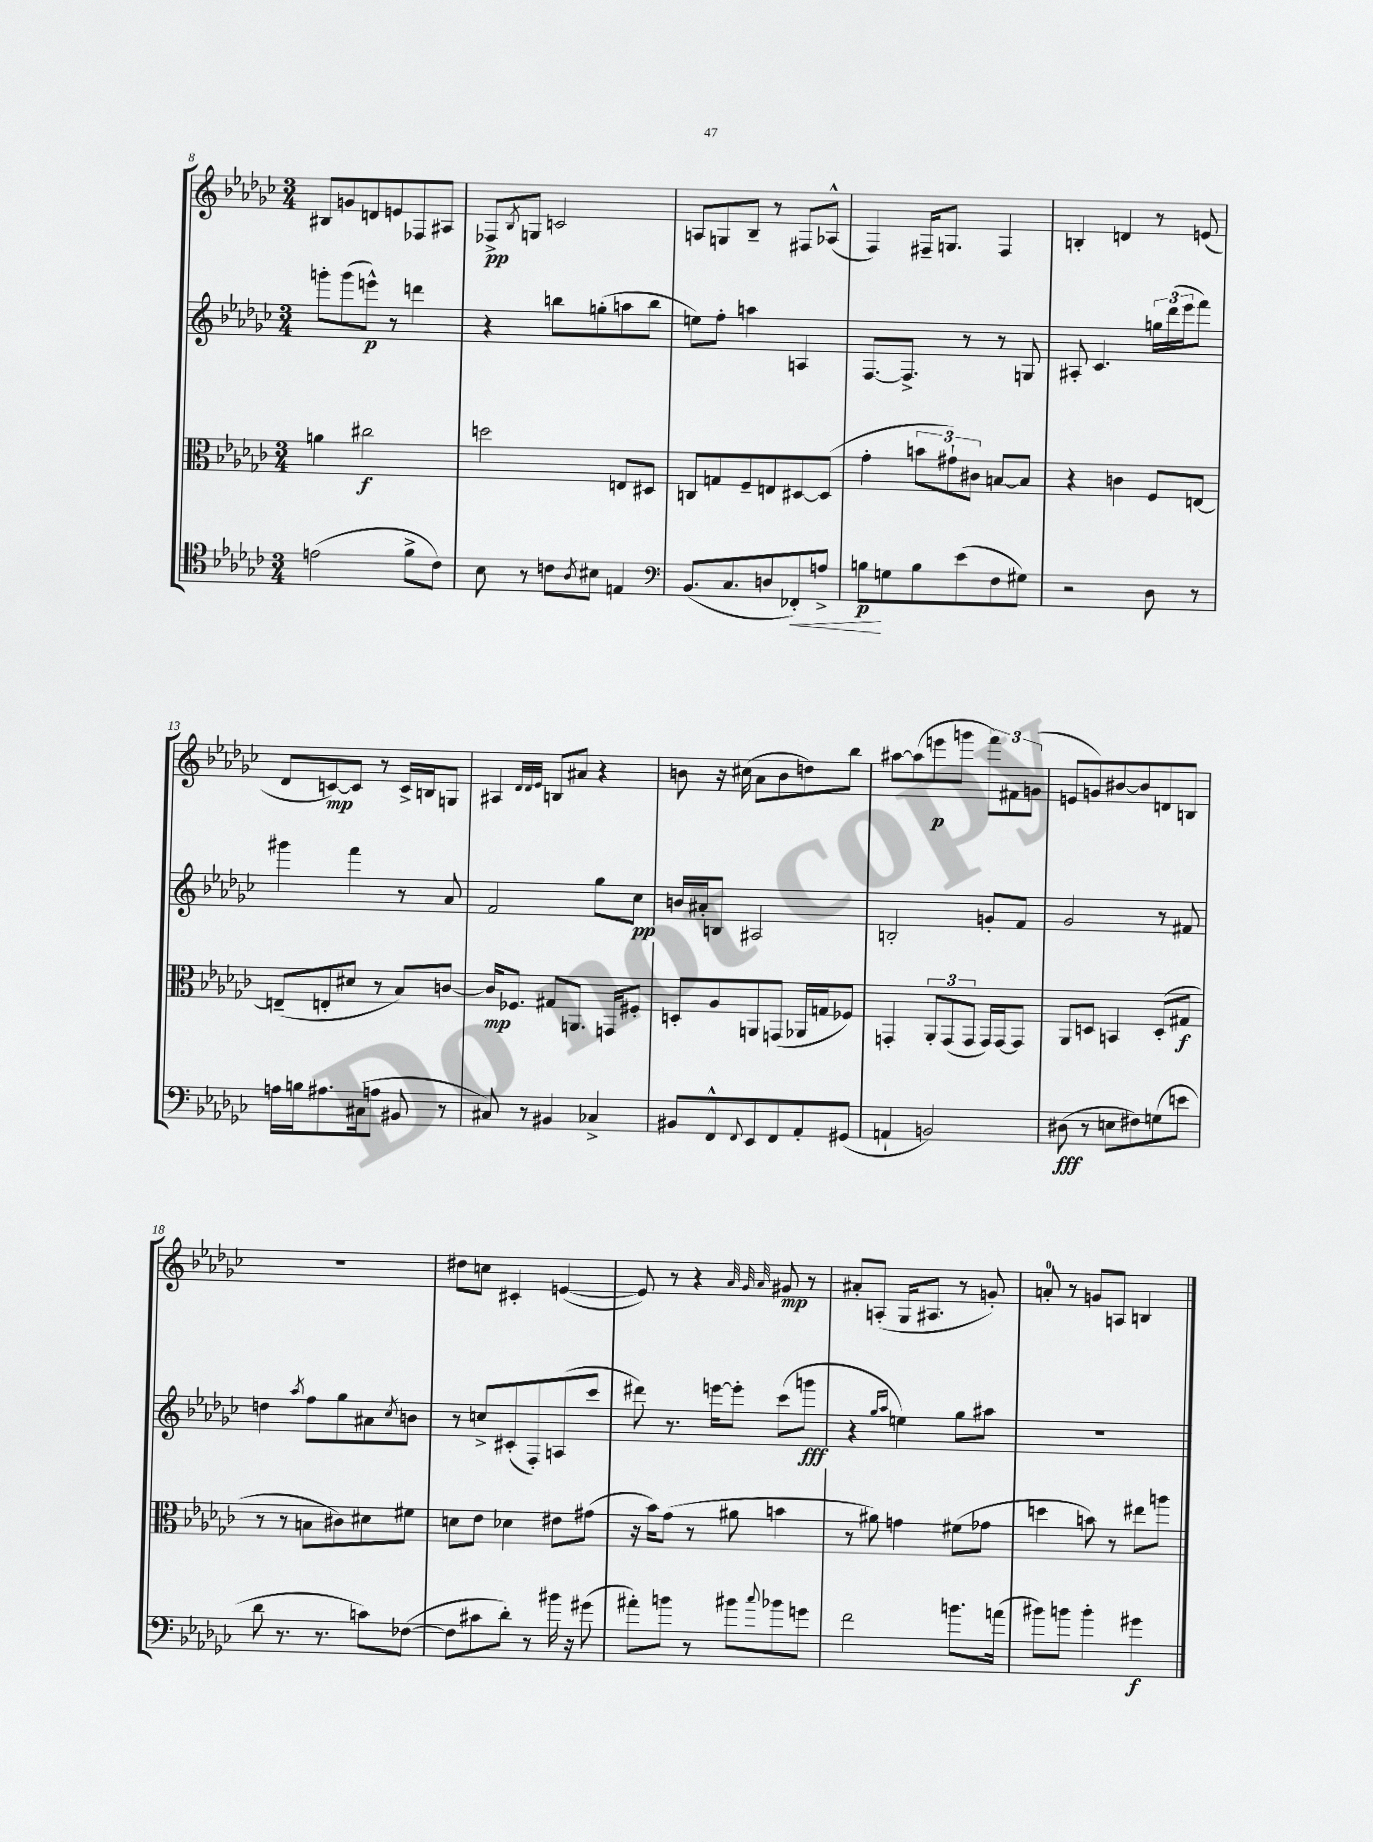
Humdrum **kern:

**kern	**dynam	**kern	**dynam	**kern	**dynam	**kern	**dynam
*part4	*part4	*part3	*part3	*part2	*part2	*part1	*part1
*staff4	*staff4	*staff3	*staff3	*staff2	*staff2	*staff1	*staff1
*clefC4	*	*clefC3	*	*clefG2	*	*clefG2	*
*k[b-e-a-d-g-c-]	*	*k[b-e-a-d-g-c-]	*	*k[b-e-a-d-g-c-]	*	*k[b-e-a-d-g-c-]	*
*M3/4	*	*M3/4	*	*M3/4	*	*M3/4	*
=8	=8	=8	=8	=8	=8	=8	=8
(2en\	.	4an\	.	8gggn'\L	.	8B#X/L	.
.	.	.	.	(8ggg\	.	8gn/	.
.	.	2cc#X\	f	8eeen^^\J)	p	8dn/	.
.	.	.	.	8r	.	8en/	.
8f^\L	.	.	.	4dddn\	.	8F-X/	.
8c-\J)	.	.	.	.	.	8A#X/J	.
=9	=9	=9	=9	=9	=9	=9	=9
8B-\	.	2ddn\	.	4r	.	8F-X^/L	pp
.	.	.	.	.	.	8qB-/	.
8r	.	.	.	.	.	8Gn/J	.
8cn\L	.	.	.	8bbn\L	.	2cn/	.
8qA-/	.	.	.	.	.	.	.
8B#X\J	.	.	.	(8ggn'\	.	.	.
4En/	.	8En/L	.	8aan\	.	.	.
.	.	8D#X/J	.	8bb\J	.	.	.
=10	=10	=10	=10	=10	=10	=10	=10
*clefF4	*	*	*	*	*	*	*
(8.BB-/L	.	8Cn/L	.	8een\L)	.	8An/L	.
.	.	8Gn/	.	8ff'\J	.	8Gn/	.
8.C-/	.	.	.	.	.	.	.
.	.	8F~/	.	4aan\	.	8B-~/J	.
8Dn/	.	8En/	.	.	.	8r	.
!	!LO:HP:b	!	!	!	!	!	!
8FF-X'/)	<	[8D#X/	.	4An/	.	8F#X/L	.
8An^/J	.	(8D#/J]	.	.	.	(8A-X^^/J	.
=11	=11	=11	=11	=11	=11	=11	=11
8Bn\L	p	4g-'\	.	[8.F/L	.	4F/)	.
8Gn\	[	.	.	.	.	.	.
.	.	.	.	8.F^/J]	.	.	.
8B\	.	12bn\L	.	.	.	16F#X~/KL	.
.	.	.	.	.	.	8.Gn/J	.
.	.	12g#X`\)	.	.	.	.	.
(8e-\	.	.	.	8r	.	.	.
.	.	12c#X\J	.	.	.	.	.
8F\	.	[8Bn/L	.	8r	.	4F#/	.
8G#X\J)	.	8B/J]	.	8Gn/	.	.	.
=12	=12	=12	=12	=12	=12	=12	=12
2r	.	4r	.	8A#X'/	.	4Bn'/	.
.	.	.	.	4.c-/	.	.	.
.	.	4cn\	.	.	.	4dn/	.
8D-\	.	8F/L	.	24ggn\LL	.	8r	.
.	.	.	.	(24ddd-\	.	.	.
.	.	.	.	24eee-\J	.	.	.
8r	.	[8En/J	.	8fff\J)	.	(8en/	.
!!LO:LB:g=z
=13	=13	=13	=13	=13	=13	=13	=13
16An\LL	.	(8En~/L]	.	4ggg#X\	.	8d-/L	.
16Bn\J	.	.	.	.	.	.	.
8.A#X\	.	8En'/	.	.	.	[8cn/)	mp
.	.	8d#X/J	.	4fff\	.	8c/J]	.
(16C#X\k	.	.	.	.	.	.	.
8An\J	.	8r	.	.	.	8r	.
8BB#X/	.	8B-/L)	.	8r	.	16c^/LL	.
.	.	.	.	.	.	16Bn/J	.
8r	.	[8cn/J	.	8a-/	.	8Gn/J	.
=14	=14	=14	=14	=14	=14	=14	=14
8C#X/)	.	16c/KL]	mp	2f/	.	4A#X/	.
.	.	8.F-X/J	.	.	.	.	.
8r	.	.	.	.	.	.	.
.	.	.	.	.	.	32qqd-/LLL	.
.	.	.	.	.	.	32qqd-/	.
.	.	.	.	.	.	32qqe-/JJJ	.
4BB#X/	.	8G#X/L	.	.	.	8Bn/L	.
.	.	8.AAn/J	.	.	.	8a#X/J	.
4C-X^/	.	.	.	8gg-\L	.	4r	.
.	.	16GGn/KL	.	.	.	.	.
.	.	8F#X'/J	.	8cc-\J	pp	.	.
=15	=15	=15	=15	=15	=15	=15	=15
8BB#X/L	.	8Dn'/L	.	16bn/LL	.	8bn\	.
.	.	.	.	16a#X'/J	.	.	.
8FF^^/	.	8A-/	.	8Bn/J	.	16r	.
.	.	.	.	.	.	(16cc#X\	.
8qqFF/	.	.	.	.	.	.	.
8EE-/	.	8AAn/	.	2A#X/	.	8a-\L	.
8FF/	.	(8GGn/J	.	.	.	8b\	.
8AA-'/	.	16AA-X/LL	.	.	.	8ddn\)	.
.	.	16Gn/J	.	.	.	.	.
(8GG#X/J	.	8F-X/J)	.	.	.	8bb-\J	.
=16	=16	=16	=16	=16	=16	=16	=16
4AAn`/	.	4GGn'/	.	2Bn'/	.	[8aa#X\L	.
.	.	.	.	.	.	(8aa#\]	.
2BBn/)	.	12AA-'/L	.	.	.	8eeen\	p
.	.	(12GG/	.	.	.	.	.
.	.	.	.	.	.	8gggn\J	.
.	.	12GG/J	.	.	.	.	.
.	.	16GG/LL)	.	8gn'/L	.	12fff\L)	.
.	.	[16GG/J	.	.	.	.	.
.	.	.	.	.	.	12f#X\	.
.	.	8GG/J]	.	8f/J	.	.	.
.	.	.	.	.	.	(12gn\J	.
=17	=17	=17	=17	=17	=17	=17	=17
(8D#X\	fff	8AA-/L	.	2g-/	.	8en/L	.
8r	.	8Dn/J	.	.	.	8gn/)	.
8En\L	.	4BBn/	.	.	.	[8b#X/	.
8F#X\)	.	.	.	.	.	8b#/]	.
(8Gn\	.	(8D'/L	.	8r	.	8dn/	.
8en\J	.	8G#X/J	f	8f#X/	.	8Bn/J	.
!!LO:LB:g=z
=18	=18	=18	=18	=18	=18	=18	=18
8d-\	.	8r	.	4ddn\	.	2.r	.
8.r	.	8r	.	.	.	.	.
.	.	.	.	8qaa-/	.	.	.
.	.	8Bn\L	.	8ff\L	.	.	.
8.r	.	.	.	.	.	.	.
.	.	8c#X\)	.	8gg-\	.	.	.
8cn\L)	.	8d#X\	.	8a#X\	.	.	.
.	.	.	.	8qcc-/	.	.	.
([8F-X\J	.	8f#X\J	.	8bn\J	.	.	.
=19	=19	=19	=19	=19	=19	=19	=19
8F-\L]	.	8dn\L	.	8r	.	8dd#X\L	.
8c#X\	.	8e-\J	.	8ccn^/L	.	8ccn\J	.
8d-'\J)	.	4d-X\	.	(8c#X'/	.	4c#X'/	.
8r	.	.	.	8F'/)	.	.	.
16b#X\	.	8e#X\L	.	(8An/	.	([4en/	.
16r	.	.	.	.	.	.	.
(8g#X\	.	(8g#X\J	.	8ccc-/J	.	.	.
=20	=20	=20	=20	=20	=20	=20	=20
8a#X'\L)	.	16r	.	8ddd#X\)	.	8e/])	.
.	.	16b-\KL)	.	.	.	.	.
8bn\J	.	(8g-\J	.	8.r	.	8r	.
8r	.	8r	.	.	.	4r	.
.	.	.	.	[16eeen\KL	.	.	.
8b#X\L	.	8a#X\	.	8eee'\J]	.	.	.
.	.	.	.	.	.	32qqa-/	.
.	.	.	.	.	.	32qqg-/	.
8qqcc-/	.	.	.	.	.	32qqa-/	.
8b-X\	.	4bn\	.	(8ccc-\L	.	8g#X/	mp
8gn\J	.	.	.	8gggn\J	fff	8r	.
=21	=21	=21	=21	=21	=21	=21	=21
2f\	.	8r	.	4r	.	8a#X'/L	.
.	.	8a#X\)	.	.	.	(8An'/J	.
.	.	.	.	16qqgg-/LL	.	.	.
.	.	.	.	16qqaa-/JJ	.	.	.
.	.	4gn\	.	4een\)	.	16G-/KL	.
.	.	.	.	.	.	8.A#X/J	.
8.bn\L	.	(8f#X\L	.	8gg-\L	.	8r	.
.	.	8g-X\J	.	8aa#X\J	.	8gn'/)	.
(16an\Jk	.	.	.	.	.	.	.
=22	=22	=22	=22	=22	=22	=22	=22
8b#X\L)	.	4ddn\	.	2.r	.	8an'/	.
8bn\J	.	.	.	.	.	8r	.
4b'\	.	8bn\)	.	.	.	8gn/L	.
.	.	8r	.	.	.	8An/J	.
4g#X\	f	8ee#X\L	.	.	.	4Bn/	.
.	.	8aan\J	.	.	.	.	.
==	==	==	==	==	==	==	==
*-	*-	*-	*-	*-	*-	*-	*-
